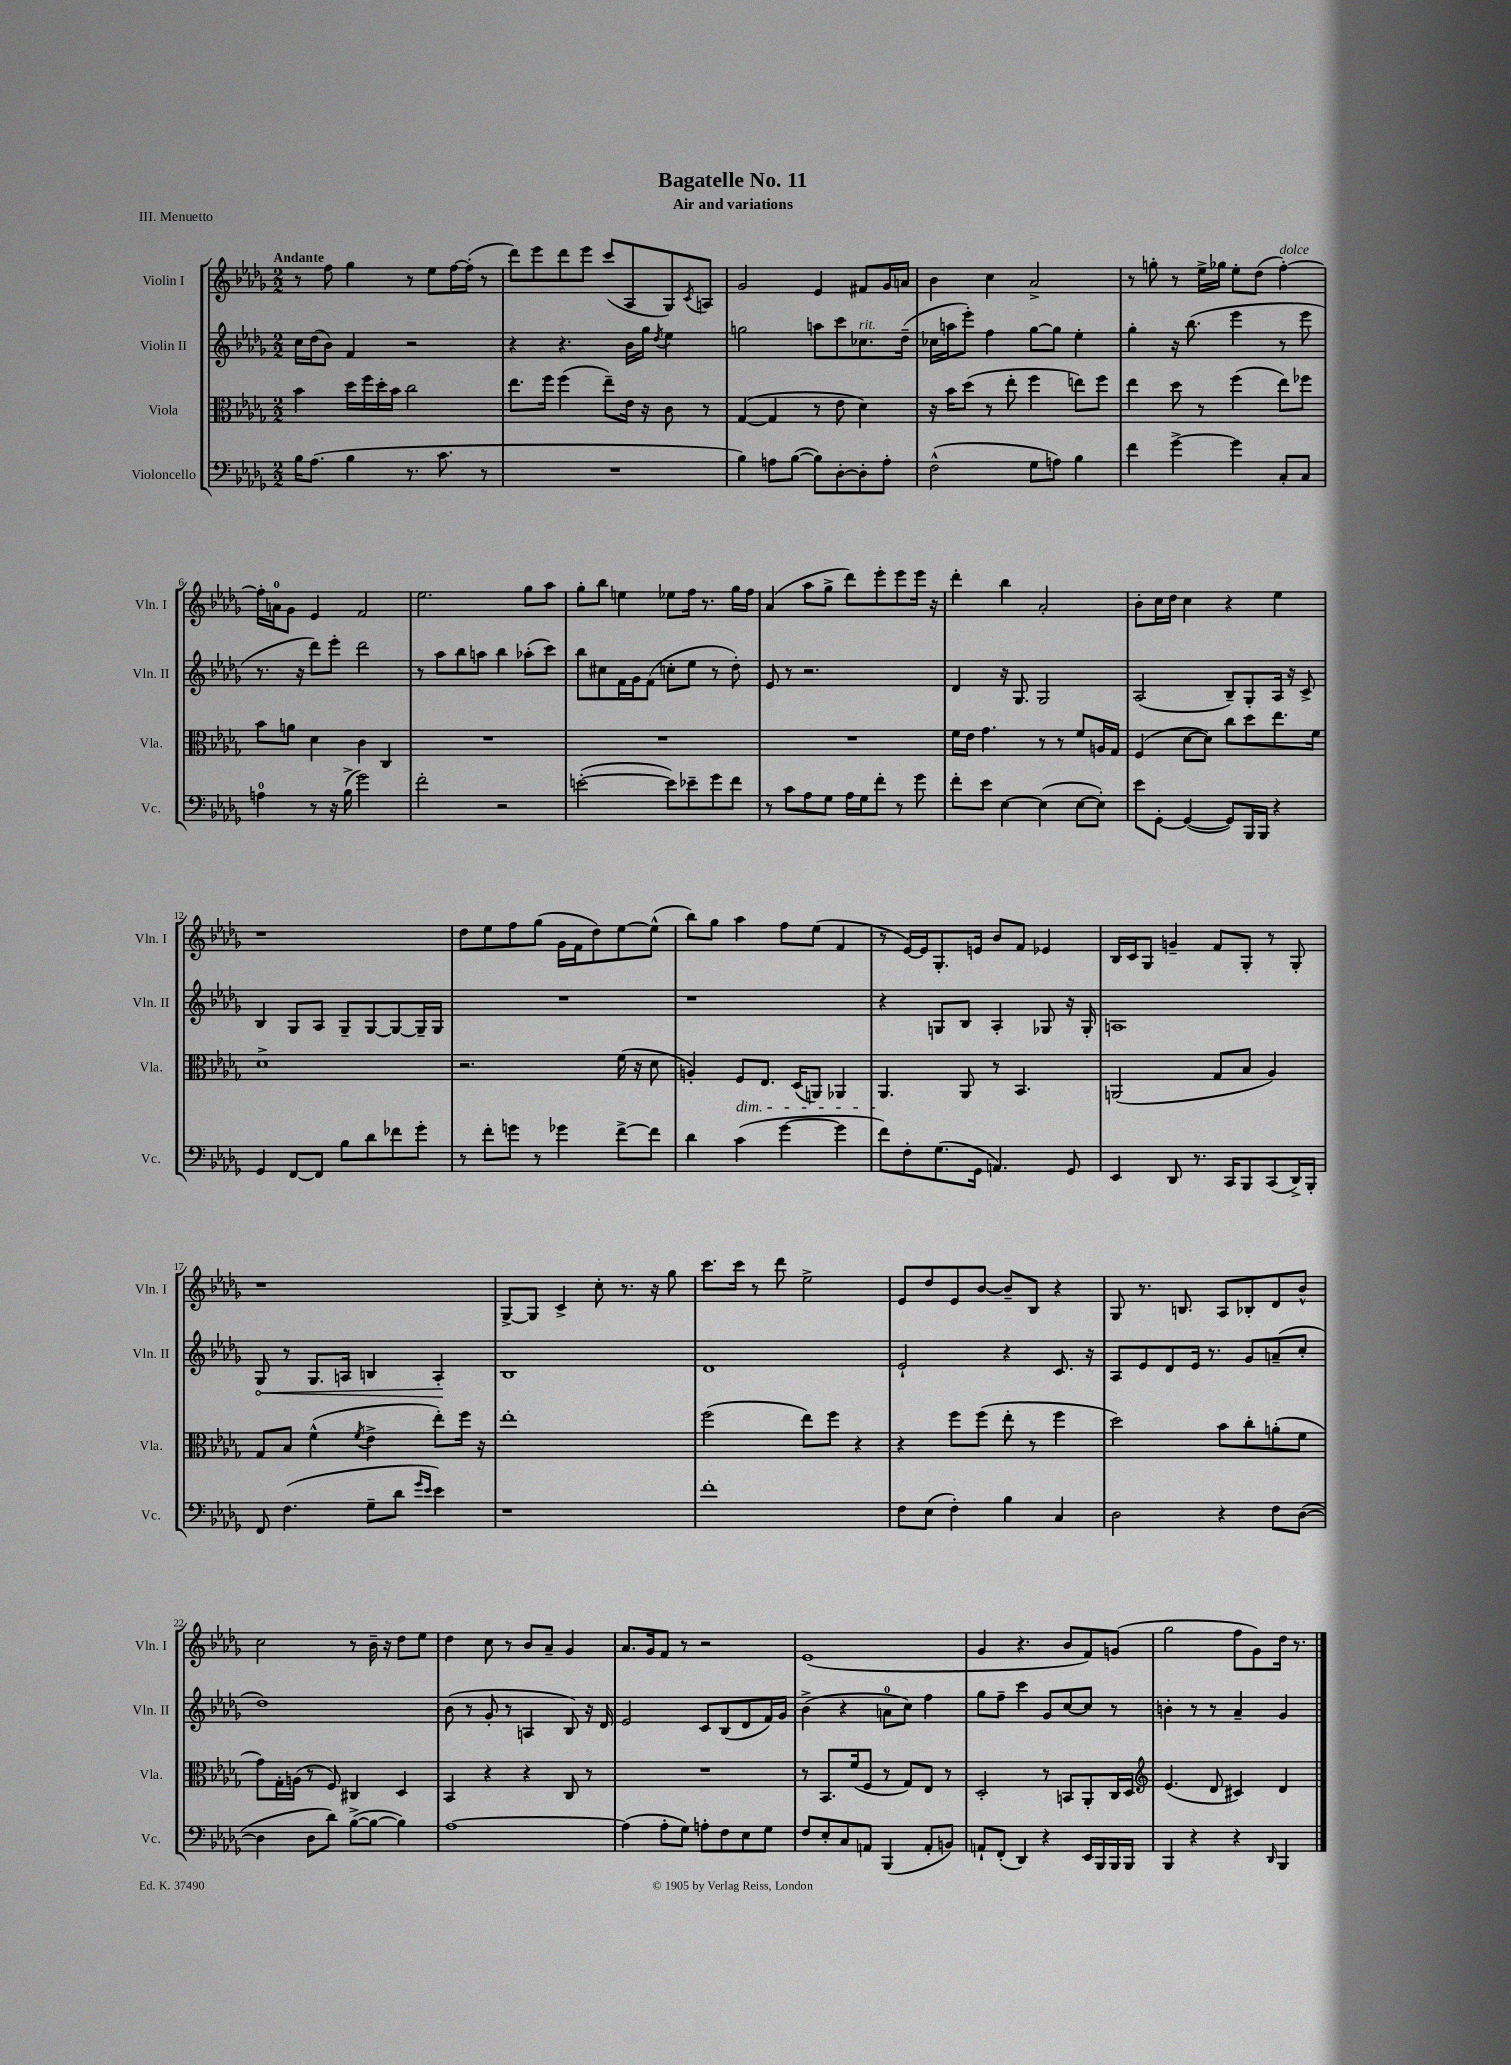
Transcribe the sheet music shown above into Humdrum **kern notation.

**kern	**kern	**kern	**kern
*staff4	*staff3	*staff2	*staff1
*clefF4	*clefC3	*clefG2	*clefG2
*k[b-e-a-d-g-]	*k[b-e-a-d-g-]	*k[b-e-a-d-g-]	*k[b-e-a-d-g-]
*M2/2	*M2/2	*M2/2	*M2/2
16B-	4b-	16cc	8r
(8.A-	.	(16dd-	.
.	.	8b-)	8ff
4B-	16dd-	4f	4gg-
.	16ff	.	.
.	16dd-'	.	.
.	16b-	.	.
8.r	2cc	2r	8r
.	.	.	8ee-
8.c	.	.	.
.	.	.	[16ff
.	.	.	(16ff']
8r	.	.	8r
=	=	=	=
1r	8.ee-	4r	8ddd-)
.	.	.	8eee-
.	16ff	.	.
.	(4ff	4.r	8ddd-
.	.	.	8eee-
.	8ee-~)	.	(8ccc
.	16e-	16b-	8A-
.	16r	16gg-	.
.	.	8qdd-	.
.	8c	4ee-	8G-)
.	.	.	8qc
.	8r	.	8A
=	=	=	=
4B-)	([4G-	2gg	2g-
8A	4G-]	.	.
([8B-	.	.	.
8B-])	8r	8aa	4e-
[8D-'	8e-	8ccc	.
8D-']	4d-)	8.cc-	8f#
8A'	.	.	16g-
.	.	(16dd-~	16a
=	=	=	=
(2F^^	16r	16cc-	4b-
.	16b-	16aa	.
.	(8dd-	8eee-')	.
.	8r	4ff	4cc
.	8ee-'	.	.
8G-	4ff	[8gg-	2a-^
8A)	.	8gg-]	.
4B-	8ee)	4ee-'	.
.	8ff	.	.
=	=	=	=
4f	4ee-	4gg-'	8r
.	.	.	8gg'
[4g-^	8dd-	16r	8r
.	.	(8.bb-	.
.	8r	.	16ee-^
.	.	.	16gg-
4g-]	(4ff	4eee-	8ee-'
.	.	.	(8dd-
8C'	8ee-)	8r	[4ff')
8C	8ff-	8eee-	.
=	=	=	=
4A	8b-	8.r	16ff']
.	.	.	16a
.	8a	.	8g-
.	.	16r	.
8r	4d-	8ddd-)	4e-
16r	.	8eee-'	.
(16B-^	.	.	.
2g-)	4c	2ddd-	2f
.	4C	.	.
=	=	=	=
2f'	1r	8r	2.ee-
.	.	8aa-	.
.	.	8bb-	.
.	.	8aa	.
2r	.	4bb-	.
.	.	(8aa-'	8gg-
.	.	8ccc)	8aa-
=	=	=	=
([2e'	1r	8bb-	8gg-'
.	.	8cc#	8bb-
.	.	16f	4ee
.	.	16g-	.
.	.	(8f	.
8e])	.	8cc'	8ee-
8e-~	.	8ee-	16ff
.	.	.	8.r
8g-	.	8r	.
8f	.	8dd-')	16gg-
.	.	.	16ff
=	=	=	=
8r	1r	8e-	(4a-
8c	.	8r	.
8A-	.	2.r	8aa-
8G-	.	.	8gg-^
16A-	.	.	8ddd-)
16G-	.	.	.
8f'	.	.	8eee-'
8r	.	.	8eee-
8g-	.	.	16eee-
.	.	.	16r
=	=	=	=
8f'	16f	4d-	4ddd-'
.	16e-	.	.
8e-	4.g-	.	.
[4E-	.	16r	4bb-
.	.	8.G-	.
(4E-]	8r	2G-	2a-'
.	8r	.	.
[8E-	8f	.	.
8E-'])	16A	.	.
.	16G-	.	.
=	=	=	=
8e-	(4F	(2A-	8b-'
[8GG-'	.	.	16cc
.	.	.	16dd-
(4GG-_	[8d-	.	4cc
.	8d-])	.	.
8GG-])	8cc	8B-~)	4r
16BBB-	8dd-	8G-'	.
16BBB-	.	.	.
4r	8.ee-	16A-	4ee-
.	.	16r	.
.	.	8c^	.
.	16f	.	.
=	=	=	=
4GG-	1d-^	4B-	1r
[8FF	.	8G-	.
8FF]	.	8A-	.
8B-	.	8G-~	.
8d-	.	[8G-	.
8f-	.	8G-_	.
8g-'	.	16G-~]	.
.	.	16G-	.
=	=	=	=
8r	2.r	1r	8dd-
8f'	.	.	8ee-
8g	.	.	8ff
8r	.	.	(8gg-
4g-	.	.	16g-
.	.	.	16f
.	.	.	8dd-)
[8f^	(16f	.	[8ee-
.	16r	.	.
8f]	8d-	.	(8ee-^^]
=	=	=	=
4d-	4A')	1r	8bb-)
.	.	.	8gg-
(4c	8F	.	4aa-
.	8.E-	.	.
[4g-	.	.	8ff
.	(16D-	.	.
.	8AA)	.	(8ee-
4g-]	4AA-	.	4f
=	=	=	=
8f)	4.AA-	4r	8r
8F'	.	.	[16e-)
.	.	.	16e-]
(8.G-	.	8G	8.G-'
.	8AA-	8B-	.
16GG-	.	.	16e
4.AA)	8r	4A-'	8b-
.	4.BB-	.	8f
.	.	8G-	4e-
8GG-	.	16r	.
.	.	16G-'	.
=	=	=	=
4EE-	(2AA	1A	16B-
.	.	.	16c
.	.	.	8G-
8DD-	.	.	4g~
8.r	.	.	.
.	8G-	.	8f
16CC	.	.	.
8BBB-	8B-	.	8G-'
(8CC	4A-)	.	8r
16DD-^)	.	.	8G-'
16BBB-'	.	.	.
=	=	=	=
8FF	8G-	8G-	1r
(4.F	8B-	8r	.
.	(4f^^	8.G-	.
.	.	16A	.
.	8qf	.	.
8G-~	4e-^	4B	.
8d-	.	.	.
16qqg-	.	.	.
16qqe-	.	.	.
4e-)	8ee-')	4A'	.
.	16ff	.	.
.	16r	.	.
=	=	=	=
1r	1ee-'	1B-	[8G-^
.	.	.	8G-]
.	.	.	4c^
.	.	.	8cc'
.	.	.	8.r
.	.	.	16r
.	.	.	8gg-
=	=	=	=
1f'	(2ff	1d-	8.ccc
.	.	.	16ccc
.	.	.	8r
.	.	.	8ddd-
.	8ee-)	.	2ee-^
.	8ff	.	.
.	4r	.	.
=	=	=	=
8F	4r	2e-`	8e-
(8E-	.	.	8dd-
4F')	8ff	.	8e-
.	(8ff	.	[8b-
4B-	8ee-'	4r	8b-~]
.	8r	.	8B-
4C	4ff	8.c	4r
.	.	16r	.
=	=	=	=
2D-	2dd-)	8A-	8G-
.	.	8e-	8.r
.	.	8d-	.
.	.	.	8.B
.	.	16e-	.
.	.	8.r	.
4r	8b-	.	8A-
.	8cc'	8g-	8B-'
8F	(8a'	(8a~	8d-
([8D-	8f	8cc'	8b-^^
=	=	=	=
4D-]	8g-)	1dd-)	2cc
.	16G-'	.	.
.	(16A	.	.
8D-	8r	.	.
8d-)	8F)	.	.
([8B-^	4C#	.	8r
8B-_	.	.	16b-~
.	.	.	16r
4B-])	4D-	.	8dd-
.	.	.	8ee-
=	=	=	=
[1A-	4BB-	(8b-	4dd-
.	.	8r	.
.	4r	8g-'	8cc
.	.	8r	8r
.	4r	4A	8b-
.	.	.	8a-~
.	8C	8B-)	4g-
.	8r	16r	.
.	.	16d-	.
=	=	=	=
(4A-]	1r	2e-	8.a-
.	.	.	16g-
8A-'	.	.	8f
8G-)	.	.	8r
8A'	.	8c	2r
8F	.	(8B-	.
8E-	.	8d-	.
8G-	.	16f)	.
.	.	16g-	.
=	=	=	=
8F	8r	(4b-^	(1e-
8E-'	8.BB-	.	.
8C	.	4r	.
.	(16f	.	.
8AA	8F	.	.
(4BBB-	8r	8a	.
.	8G-)	8cc)	.
8AA'	8E-	4ff	.
8BB)	8r	.	.
=	=	=	=
8AA`	2D-'	8gg-	4g-
(8FF'	.	8ff~	.
4DD-)	.	4ccc	4.r
4r	8r	8g-	.
.	8BB	[8cc	8b-
16EE-	8AA-'	8cc]	8f)
16BBB-	.	.	.
16BBB-	16C	8r	(8g
16BBB-	16D-	.	.
=	=	=	=
*	*clefG2	*	*
4BBB-	(4.e-	4b'	2gg-
4r	.	8r	.
.	8d-	8r	.
4r	4c#)	4a-~	8ff
.	.	.	8g-)
16qqDD-	.	.	.
4BBB-	4d-	4g-	16dd-
.	.	.	8.r
==	==	==	==
*-	*-	*-	*-
